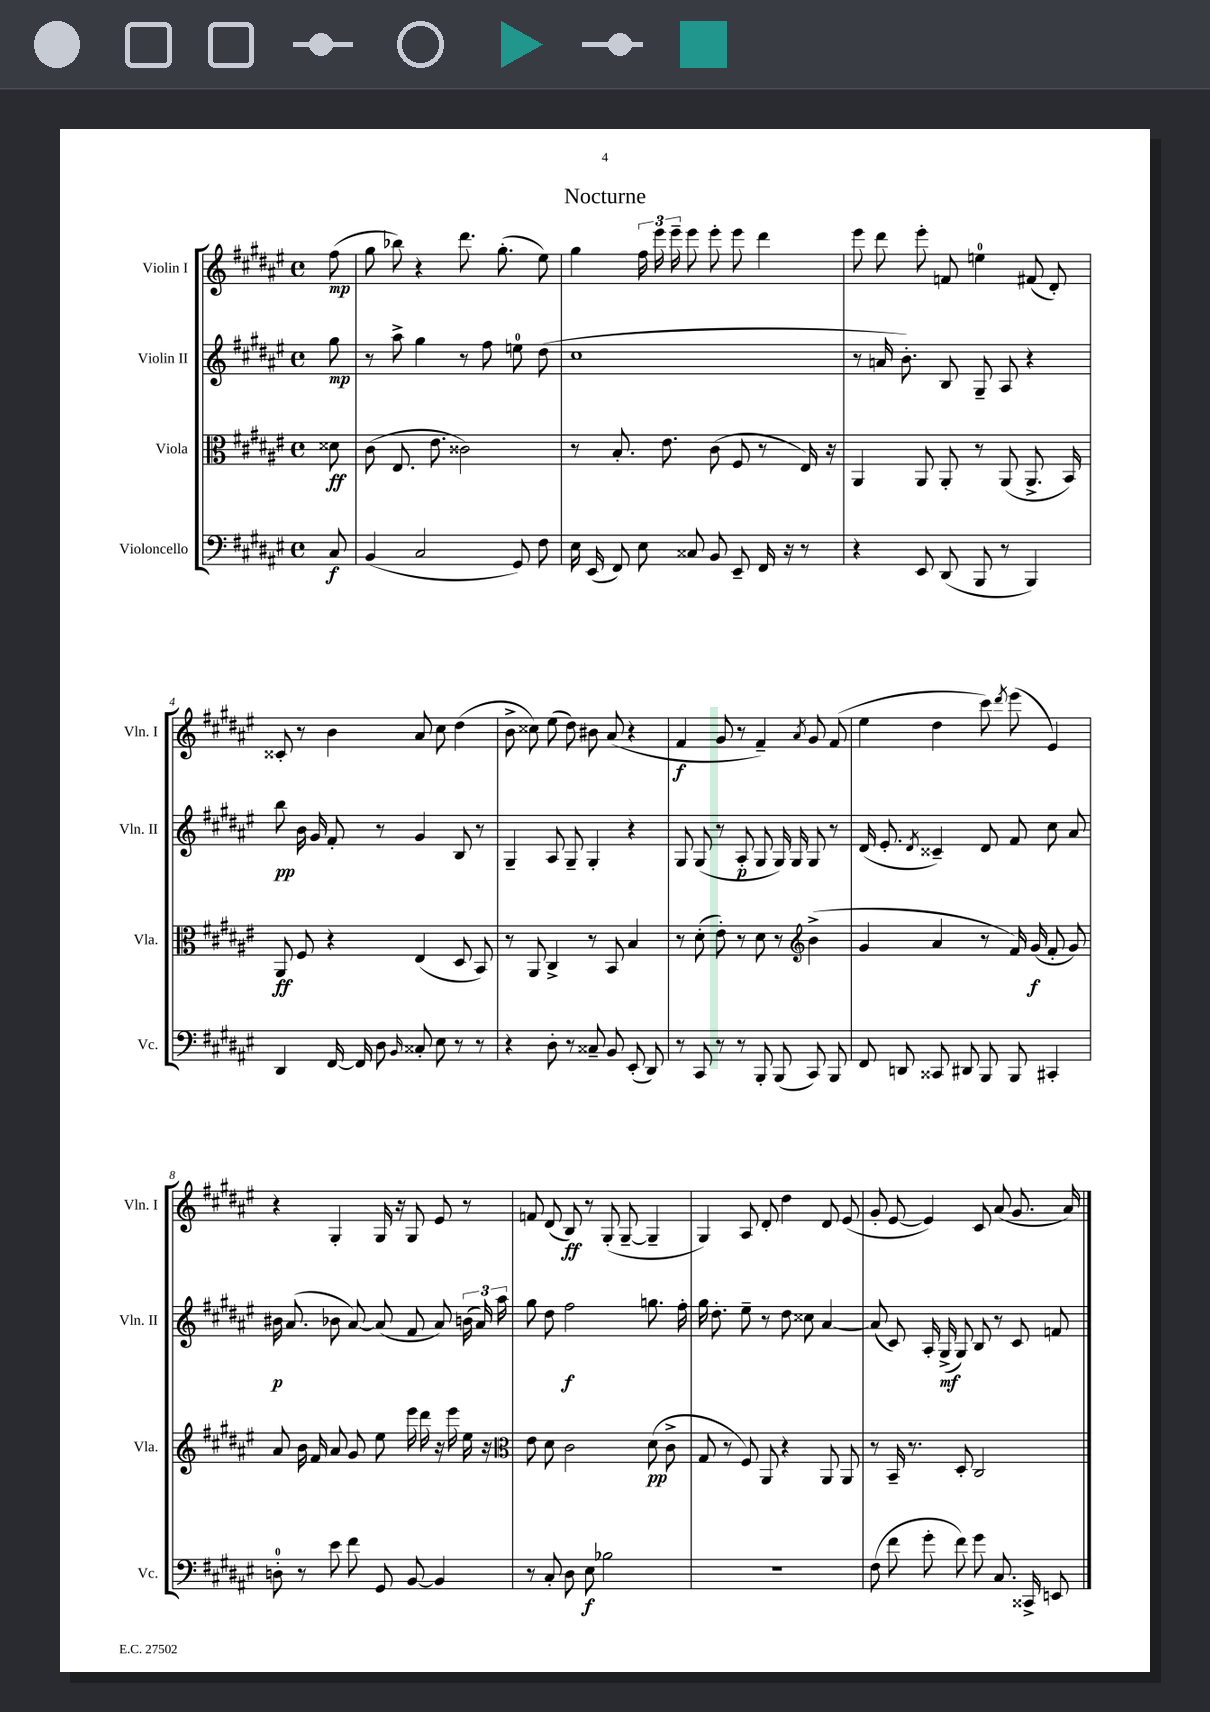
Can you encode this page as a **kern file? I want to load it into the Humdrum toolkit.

**kern	**kern	**kern	**kern
*staff4	*staff3	*staff2	*staff1
*clefF4	*clefC3	*clefG2	*clefG2
*k[f#c#g#d#a#e#]	*k[f#c#g#d#a#e#]	*k[f#c#g#d#a#e#]	*k[f#c#g#d#a#e#]
*M4/4	*M4/4	*M4/4	*M4/4
*met(c)	*met(c)	*met(c)	*met(c)
8C#	8d##	8gg#	(8ff#
=	=	=	=
(4BB	(8c#	8r	8gg#
.	8.E#	8aa#^	8bb-)
2C#	.	4gg#	4r
.	8.e#	.	.
.	2c##)	8r	8.ddd#
.	.	8ff#	.
.	.	.	(8.gg#'
8GG#)	.	8ee	.
8F#	.	(8dd#	8ee#)
=	=	=	=
16E#	8r	1cc#	4gg#
(16EE#	.	.	.
8FF#)	8.B'	.	.
8E#	.	.	24ff#
.	.	.	24eee#
.	8.e#	.	.
.	.	.	24eee#~
8C##	.	.	8eee#
8BB	(8c#	.	8eee#'
8EE#~	8F#	.	8eee#
16FF#	8r	.	4ddd#
16r	.	.	.
8r	16E#)	.	.
.	16r	.	.
=	=	=	=
4r	4AA#	8r	8eee#
.	.	16a	8ddd#
.	.	8.b')	.
8EE#	8AA#	.	8eee#'
(8DD#	8AA#'	8B	8f
8BBB	8r	8G#~	4ee
8r	(8AA#	8A#	.
4BBB)	8.AA#^	4r	(8f#
.	.	.	8d#')
.	16BB)	.	.
=	=	=	=
4DD#	8AA#	8bb	8c##'
.	8F#	16b	8r
.	.	16g#	.
[16FF#	4r	8f#'	4b
16FF#]	.	.	.
8D#	.	8r	.
16qqBB	.	.	.
8C##'	(4E#	4g#	8a#
8E#	.	.	8cc#
8r	8D#	8B	(4dd#
8r	8BB)	8r	.
=	=	=	=
4r	8r	4G#~	8b^
.	8AA#	.	8cc##)
8D#'	4C#^	8A#	(8ee#
8r	.	8G#~	8dd#)
8C##~	8r	4G#'	8b#
8BB	8BB	.	(8a#
(8EE#'	4B	4r	4r
8DD#)	.	.	.
=	=	=	=
8r	8r	8G#	4f#
8CC#	(8d#'	(8G#	.
8r	8e#')	8r	8g#
8r	8r	8A#'	8r
8BBB'	8d#	8G#	4f#~)
(8BBB	8r	16G#)	.
.	.	16G#	.
*	*clefG2	*	*
.	.	.	8qa#
8CC#)	(4b^	8G#	8g#
8BBB	.	8r	(8f#
=	=	=	=
8FF#	4g#	(16d#	4ee#
.	.	8.e#'	.
8DD	.	.	.
.	.	8qd#	.
8CC##	4a#	4c##~)	4dd#
8DD#	.	.	.
8BBB	8r	8d#	8ccc#)
.	.	.	8qddd#
8BBB	16f#)	8f#	(8eee#
.	(16g#	.	.
4CC#'	8f#'	8cc#	4e#)
.	8g#)	8a#	.
=	=	=	=
8D'	8a#	16b#	4r
.	.	(8.a#	.
8r	16b	.	.
.	16f#	.	.
8e#	8a#	8b-	4G#'
8f#	8g#	[8a#)	.
8GG#	8ee#	(8a#]	16G#
.	.	.	16r
[8BB	16eee#	8f#	8G#
.	16ddd#	.	.
4BB]	16r	8a#)	8e#
.	16eee#	.	.
.	16ee#	(24b	8r
.	.	24a#)	.
.	16r	.	.
.	.	24aa#	.
=	=	=	=
*	*clefC3	*	*
8r	8e#	8gg#	8f
8C#'	8d#	8dd#	(8d#
8D#	2c#	2ff#	8B)
8E#	.	.	8r
2B-	.	.	(8G#'
.	.	.	[8G#~
.	(8d#	8.gg	4G#~]
.	8c#^	.	.
.	.	16ff#'	.
=	=	=	=
1r	8G#	16gg#	4G#)
.	.	8.dd#'	.
.	8r	.	.
.	8F#)	8ee#~	8A#
.	8AA#	8r	8d#'
.	4r	8dd#	4dd#
.	.	8cc##	.
.	8AA#	[4a#	8d#
.	8AA#	.	(8e#
=	=	=	=
(8F#	8r	(8a#]	8g#'
8f#	16BB~	8c#)	[8e#
.	8.r	.	.
8g#'	.	16A#'	4e#])
.	.	(16G#^	.
8f#)	8D#'	8G#)	.
8g#	2C#	8B	8c#
8.C#	.	8r	(8a#
.	.	8c#	8.g#
16CC##^	.	.	.
8EE	.	8f	.
.	.	.	16a#)
==	==	==	==
*-	*-	*-	*-
